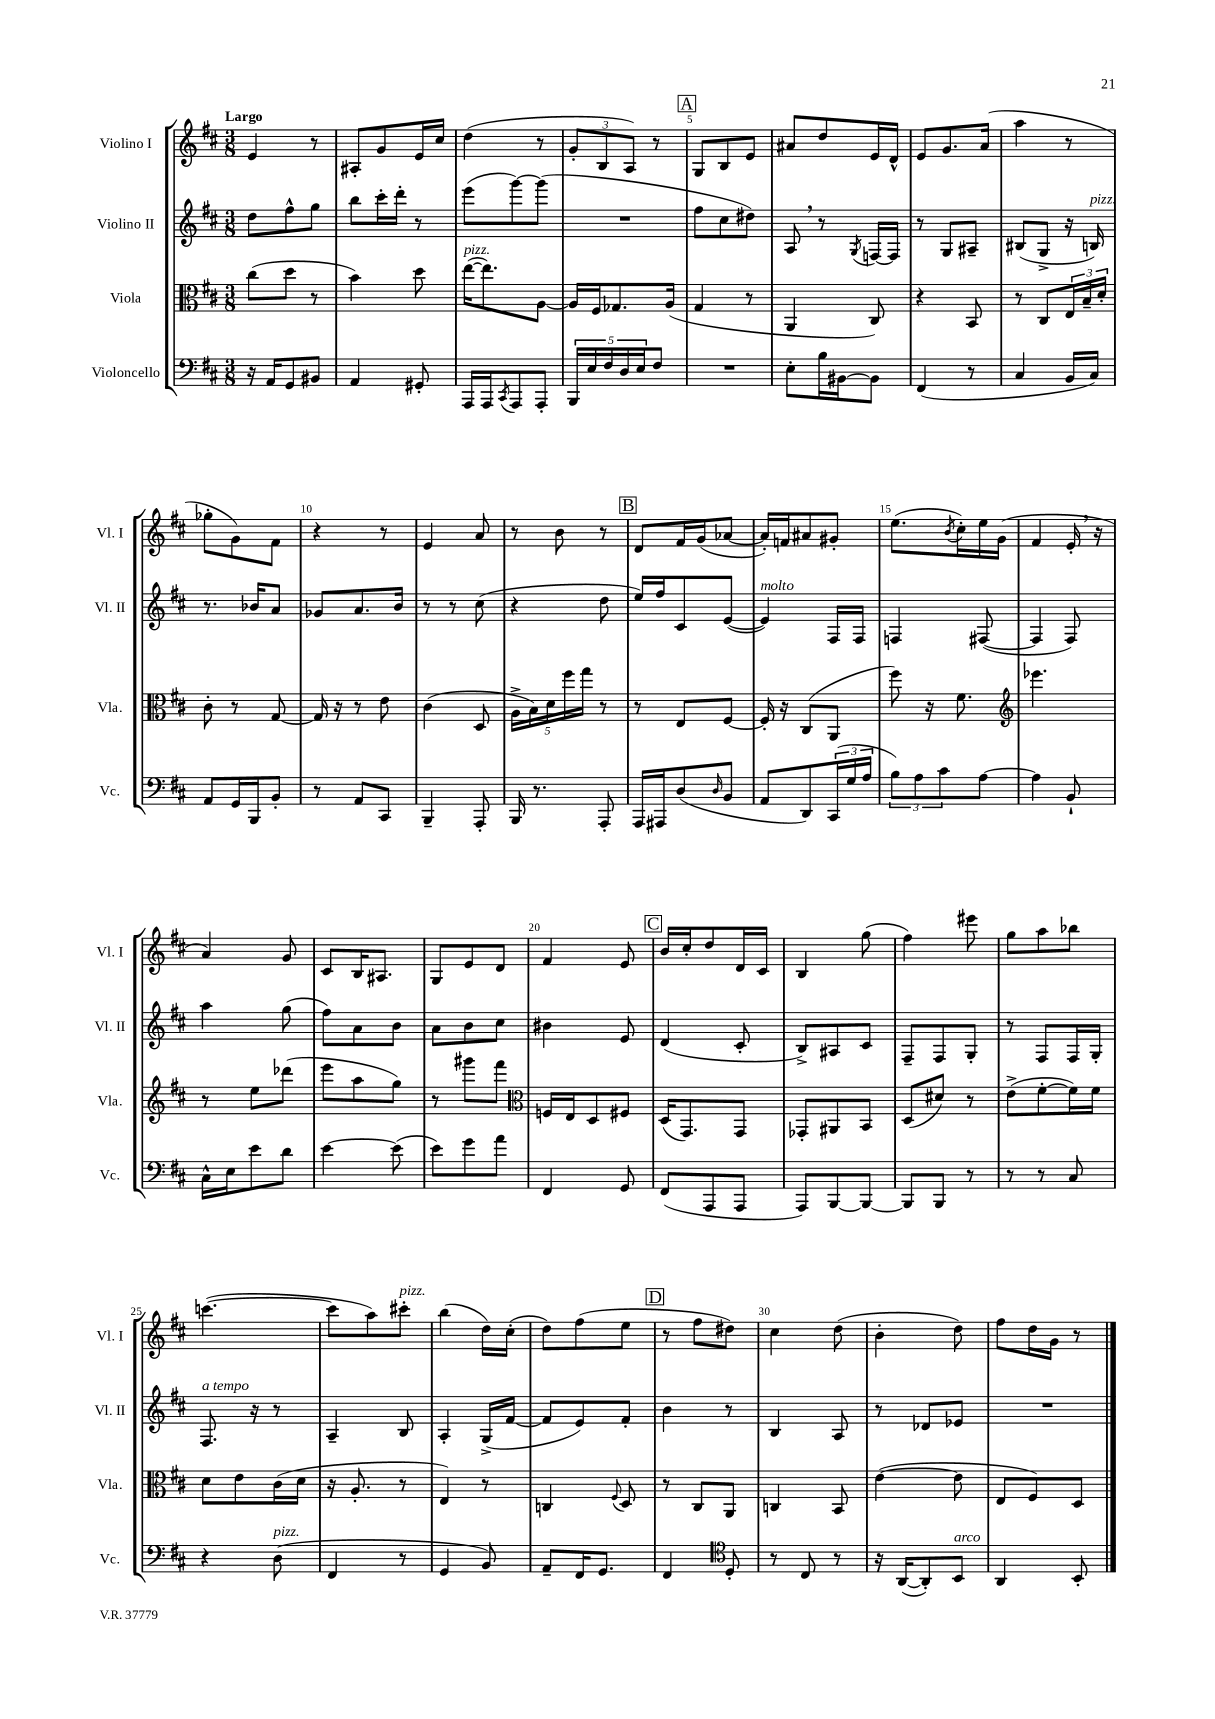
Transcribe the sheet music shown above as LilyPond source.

<<
\new StaffGroup <<
\new Staff = "s0" \with { instrumentName = "Violino I" shortInstrumentName = "Vl. I" } {
    \clef treble \key d \major \numericTimeSignature \time 3/8 \tempo "Largo"
    e'4 r8 |
    ais8-. g'8 e'16 cis''16 |
    d''4( r8 |
    \tuplet 3/2 { g'8-. b8 a8) } r8 |
    \mark \markup { \box "A" } g8 b8 e'8 |
    ais'8 d''8 e'16 d'16-^ |
    e'8 g'8. a'16( |
    a''4 r8 |
    ges''8-. g'8) fis'8 |
    r4 r8 |
    e'4 a'8 |
    r8 b'8 r8 |
    \mark \markup { \box "B" } d'8 fis'16 g'16( aes'8~ |
    aes'16-.) f'16 ais'8 gis'8-. |
    e''8.( \acciaccatura { b'8 } cis''16-.) e''16 g'16( |
    fis'4 e'16-. \breathe r16 |
    a'4) g'8 |
    cis'8 b16 ais8. |
    g8 e'8 d'8 |
    fis'4 e'8 |
    \mark \markup { \box "C" } b'16 cis''16-. d''8 d'16 cis'16 |
    b4 g''8( |
    fis''4) eis'''8 |
    g''8 a''8 bes''8 |
    c'''4.~( |
    c'''8 a''8) cis'''8-.^\markup { \italic "pizz." } |
    b''4( d''16) cis''16-.( |
    d''8) fis''8( e''8 |
    \mark \markup { \box "D" } r8 fis''8 dis''8) |
    cis''4 d''8( |
    b'4-. d''8) |
    fis''8 d''16 g'16 r8 \bar "|." |
}
\new Staff = "s1" \with { instrumentName = "Violino II" shortInstrumentName = "Vl. II" } {
    \clef treble \key d \major \numericTimeSignature \time 3/8
    d''8 fis''8-^ g''8 |
    b''8 cis'''16-. d'''16-. r8 |
    e'''8( g'''8~) g'''8( |
    R4. |
    \mark \markup { \box "A" } fis''8 cis''8 dis''8) |
    a8 \breathe r8 \acciaccatura { g8 } f16~ f16 |
    r8 g8 ais8-- |
    bis8( g8-> r16 b16^\markup { \italic "pizz." }) |
    r8. bes'16 a'8 |
    ges'8 a'8. b'16 |
    r8 r8 cis''8( |
    r4 d''8 |
    \mark \markup { \box "B" } e''16) fis''16 cis'8 e'8~( |
    e'4^\markup { \italic "molto" }) fis16 fis16 |
    f4 fis8~( |
    fis4 fis8) |
    a''4 g''8( |
    fis''8) a'8 b'8 |
    a'8 b'8 cis''8 |
    bis'4 e'8 |
    \mark \markup { \box "C" } d'4( cis'8-. |
    b8->) ais8 cis'8 |
    fis8-- fis8 g8-. |
    r8 fis8 fis16 g16-. |
    fis8.^\markup { \italic "a tempo" } r16 r8 |
    a4-- b8 |
    a4-. g16->( fis'16~ |
    fis'8 e'8) fis'8-. |
    \mark \markup { \box "D" } b'4 r8 |
    b4 a8 |
    r8 des'8 ees'8 |
    R4. \bar "|." |
}
\new Staff = "s2" \with { instrumentName = "Viola" shortInstrumentName = "Vla." } {
    \clef alto \key d \major \numericTimeSignature \time 3/8
    cis''8( d''8 r8 |
    b'4) d''8 |
    e''16~^\markup { \italic "pizz." }( e''8.) a8~ |
    a16 fis16 ges8. a16( |
    \mark \markup { \box "A" } g4 r8 |
    a,4 cis8) |
    r4 b,8 |
    r8 cis8 \tuplet 3/2 { e16 b16-- d'16-. } |
    cis'8-. r8 g8~ |
    g16 r16 r8 e'8 |
    cis'4( d8 |
    \tuplet 5/4 { a16-> b16) d'16 fis''16 g''16 } r8 |
    \mark \markup { \box "B" } r8 e8 fis8~ |
    fis16-. r16 cis8( a,8 |
    fis''8) r16 fis'8. |
    \clef treble ees'''4. |
    r8 e''8 des'''8( |
    e'''8 a''8 g''8) |
    r8 gis'''8 fis'''8 |
    \clef alto f16 e16 d8 fis8 |
    \mark \markup { \box "C" } d16( g,8.) g,8 |
    ges,8-. ais,8 b,8 |
    d8( dis'8) r8 |
    e'8->( fis'8~-. fis'16) fis'16 |
    d'8 e'8 cis'16( d'16 |
    r16 a8.-. r8 |
    e4) r8 |
    c4 \appoggiatura { fis8 } d8 |
    \mark \markup { \box "D" } r8 cis8 a,8 |
    c4 b,8 |
    e'4~( e'8 |
    e8 fis8) d8 \bar "|." |
}
\new Staff = "s3" \with { instrumentName = "Violoncello" shortInstrumentName = "Vc." } {
    \clef bass \key d \major \numericTimeSignature \time 3/8
    r16 a,16 g,8 bis,8 |
    a,4 gis,8-. |
    a,,16 a,,16 \acciaccatura { cis,8 } a,,8 a,,8-. |
    \tuplet 5/4 { b,,16 e16 fis16 d16 e16 } fis8 |
    \mark \markup { \box "A" } R4. |
    e8-. b16 bis,16~ bis,8 |
    fis,4( r8 |
    cis4 b,16 cis16) |
    a,8 g,16 b,,16 b,8-. |
    r8 a,8 cis,8 |
    b,,4-- a,,8-. |
    b,,16 r8. a,,8-. |
    \mark \markup { \box "B" } a,,16 ais,,16 d8( \grace { d16 } b,8 |
    a,8 d,8) \tuplet 3/2 { cis,16( g16 a16 } |
    \tuplet 3/2 { b8) a8 cis'8 } a8~ |
    a4 b,8-! |
    cis16-^ e16 e'8 d'8 |
    e'4~ e'8( |
    e'8) g'8 a'8 |
    fis,4 g,8 |
    \mark \markup { \box "C" } fis,8( a,,8 a,,8 |
    a,,8) b,,8~ b,,8~ |
    b,,8 b,,8 r8 |
    r8 r8 cis8 |
    r4 d8^\markup { \italic "pizz." }( |
    fis,4 r8 |
    g,4 b,8) |
    a,8-- fis,16 g,8. |
    \mark \markup { \box "D" } fis,4 \clef tenor d8-. |
    r8 cis8 r8 |
    r16 a,16~( a,8-.) b,8^\markup { \italic "arco" } |
    a,4 b,8-. \bar "|." |
}
>>
>>
\layout { \context { \Score \override BarNumber.break-visibility = ##(#f #t #t) barNumberVisibility = #(every-nth-bar-number-visible 5) } }
